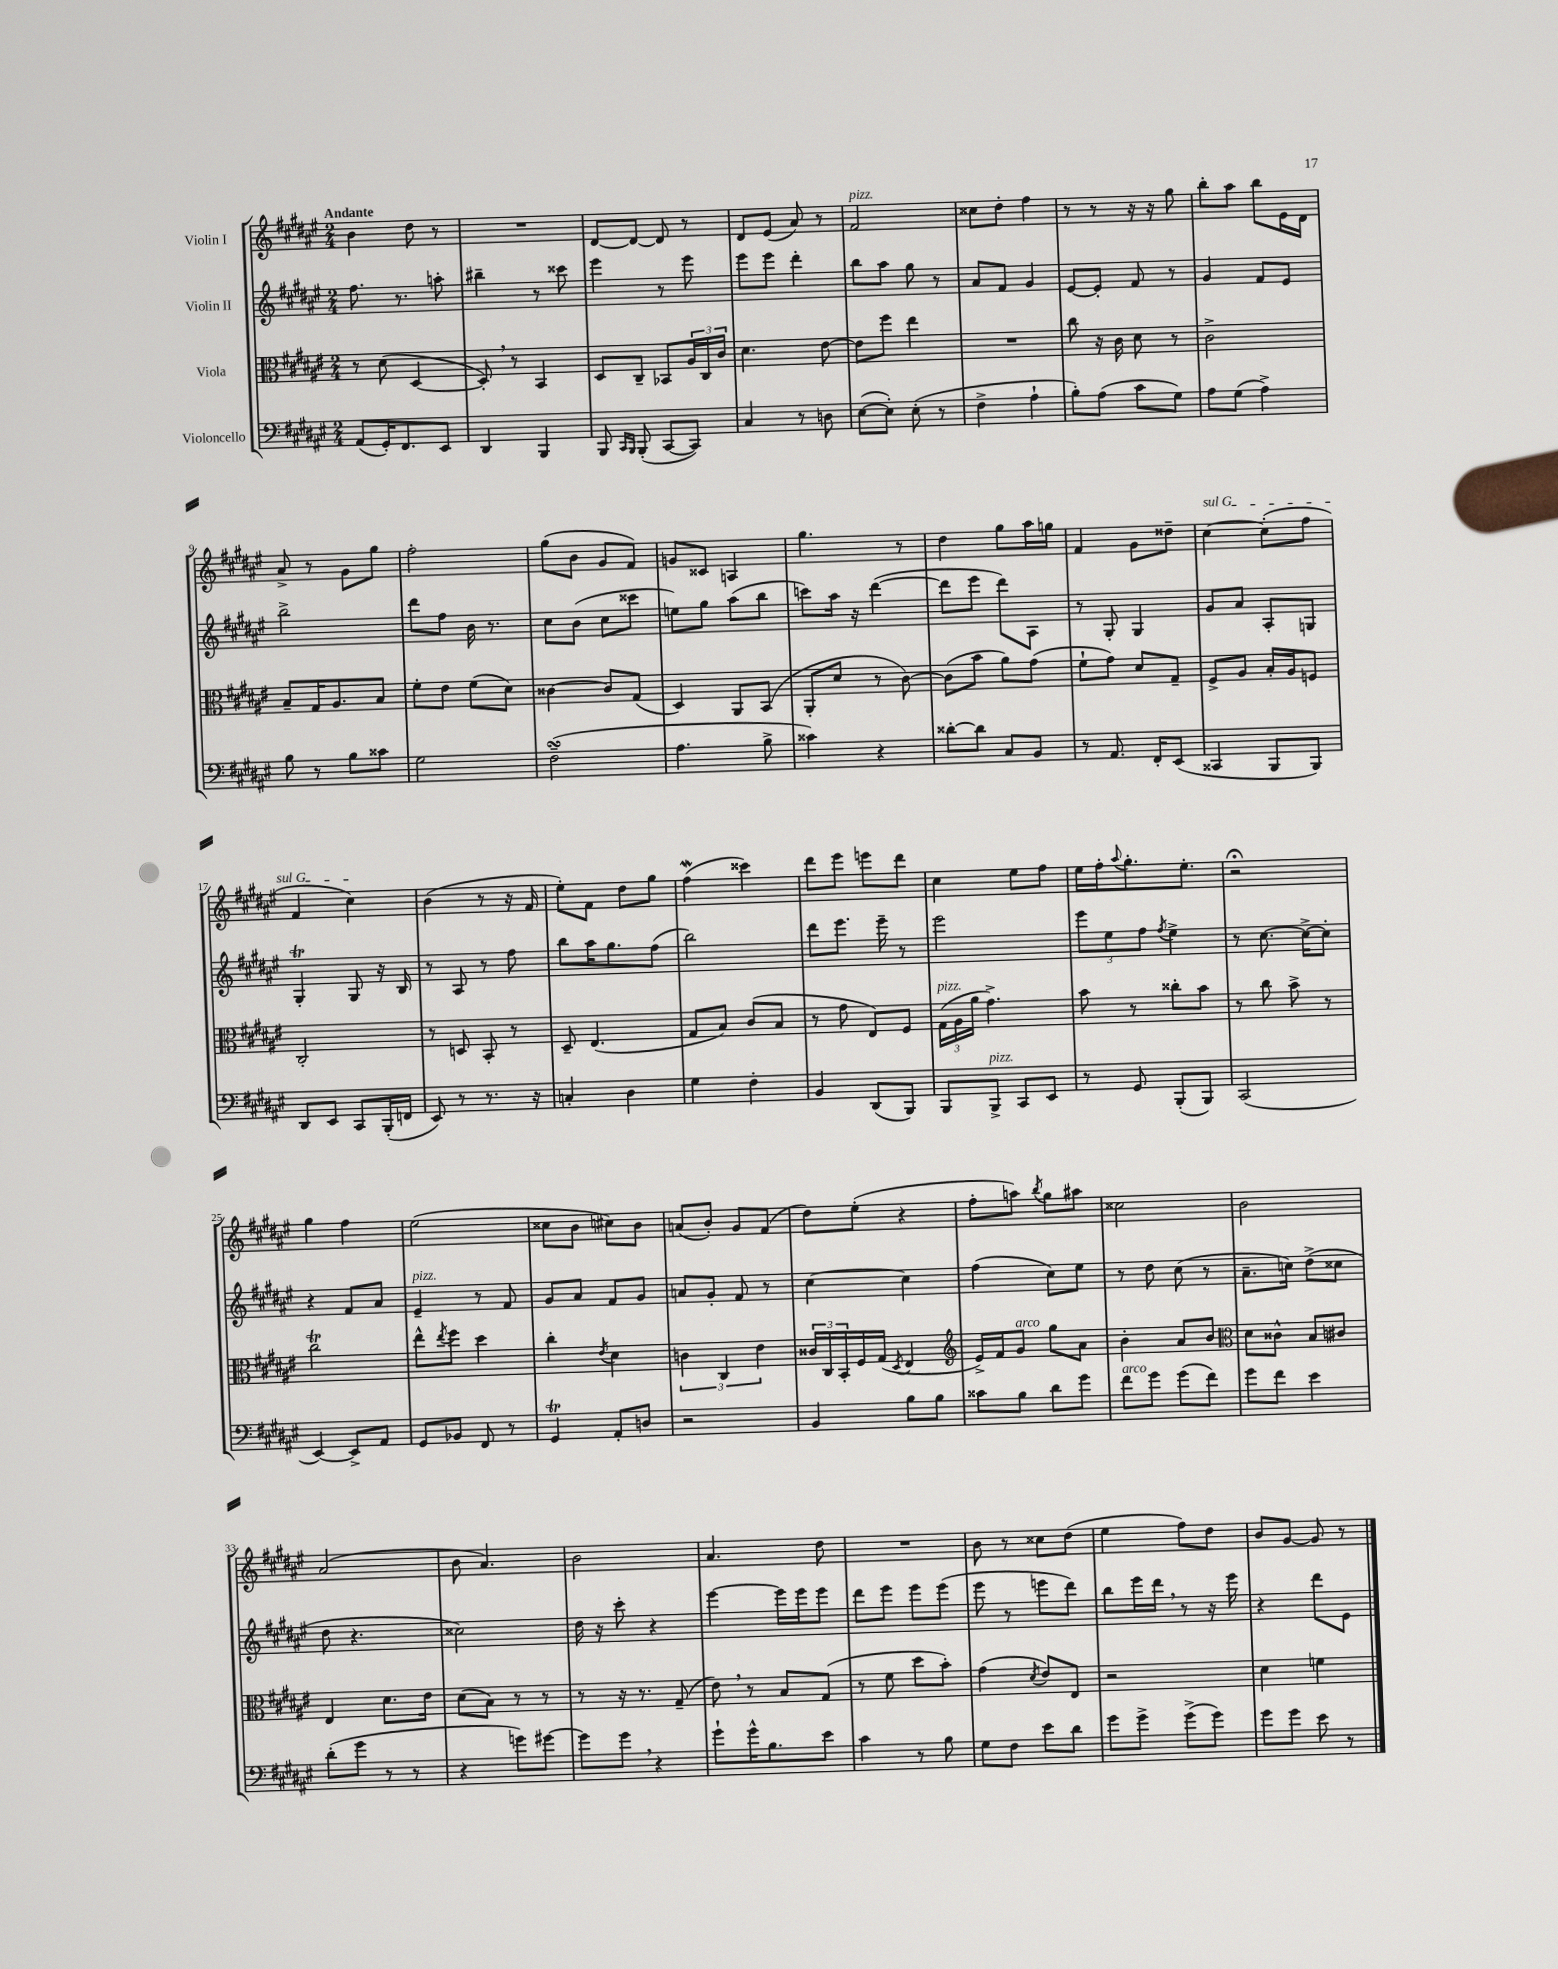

**kern	**kern	**kern	**kern
*part4	*part3	*part2	*part1
*staff4	*staff3	*staff2	*staff1
*I"Violoncello	*I"Viola	*I"Violin II	*I"Violin I
*clefF4	*clefC3	*clefG2	*clefG2
*k[f#c#g#d#a#e#]	*k[f#c#g#d#a#e#]	*k[f#c#g#d#a#e#]	*k[f#c#g#d#a#e#]
*M2/4	*M2/4	*M2/4	*M2/4
=1	=1	=1	=1
!	!	!	!LO:TX:a:B:t=Andante
(8AA#/L	8r	8.ff#\	4b\
16GG#'/K)	(8d#\	.	.
8.FF#/	.	8.r	.
.	[4D#/	.	8dd#\
8EE#/J	.	8aan'\	8r
=2	=2	=2	=2
4DD#/	8D#',/])	4bb#X~\	2r
.	8r	.	.
4BBB/	4BB/	8r	.
.	.	8ccc##X\	.
=3	=3	=3	=3
8BBB/	8D#/L	4eee#\	[8d#/L
16qqCC#/LL	.	.	.
16qqBBB/JJ	.	.	.
(8BBB'/	8C#~/J	.	8d#/J_
[8CC#/L	8BB-X/L	8r	8d#/]
8CC#/J])	24A#/L	8eee#\	8r
.	24C#/	.	.
.	24c#/JJ	.	.
=4	=4	=4	=4
4C#/	4.d#\	8eee#\L	8d#/L
.	.	8eee#\J	(8e#/J
8r	.	4ddd#'\	8a#/)
8Dn\	[8e#\	.	8r
=5	=5	=5	=5
!	!	!	!LO:TX:a:i:t=pizz.
([8E#\L	8e#\L]	8bb\L	2f#/
8E#'\J])	8ff#\J	8aa#\J	.
(8E#'\	4ee#\	8gg#\	.
8r	.	8r	.
=6	=6	=6	=6
4F#^\	2r	8a#/L	8cc##X\L
.	.	8f#/J	8dd#'\J
4A#`\	.	4g#/	4ff#\
=7	=7	=7	=7
8B'\L)	8cc#\	[8e#/L	8r
(8A#\J	16r	8e#'/J]	8r
.	16c#\	.	.
8c#\L	8d#\	8f#/	16r
.	.	.	16r
8G#\J)	8r	8r	8gg#\
=8	=8	=8	=8
8A#\L	2c#^\	4g#/	8bb'\L
(8G#\J	.	.	8aa#\J
4A#^\)	.	8f#/L	8bb\L
.	.	8e#/J	16e#\L
.	.	.	16d#\JJ
!!LO:LB:g=z
=9	=9	=9	=9
8B\	8B~/L	2bb^\	8a#^/
8r	16G#/K	.	8r
.	8.A#/	.	.
8B\L	.	.	8g#\L
8c##X\J	8B/J	.	8gg#\J
=10	=10	=10	=10
2G#\	8f#'\L	8ddd#\L	2ff#'\
.	8e#\J	8ff#\J	.
.	(8f#\L	16b\	.
.	.	8.r	.
.	8d#\J)	.	.
=11	=11	=11	=11
(2F#sSSs~\	[4c##X\	8cc#\L	(8gg#\L
.	.	(8b\J	8b\J
.	8c##/L]	8cc#\L	8g#/L
.	(8G#/J	8ccc##X\J	8f#/J)
=12	=12	=12	=12
4.A#\	4D#/)	8een\L)	8gn/L
.	.	8gg#\J	8c##X/J
.	8AA#/L	(8aa#\L	4An/
8B^\	(8BB/J	8bb\J	.
=13	=13	=13	=13
4c##X\)	8AA#'/L	8cccn\L)	4.gg#\
.	8d#/J	16aa#\Jk	.
.	.	16r	.
4r	8r	([4ddd#\	.
.	[8c#\)	.	8r
=14	=14	=14	=14
[8d##X'\L	(8c#\L]	8ddd#\L]	4dd#\
8d##\J]	8b\J	8eee#\J	.
8C#/L	8a#\L)	8ddd#\L)	8gg#\L
8BB/J	(8g#\J	8A#\J	16aa#\L
.	.	.	16ggn\JJ
=15	=15	=15	=15
8r	8f#`\L	8r	4f#/
8.AA#/	8g#\J)	8G#'/	.
.	8d#/L	4G#/	8g#\L
16FF#'/KL	.	.	.
(8EE#/J	8G#~/J	.	8dd##X~\J
=16	=16	=16	=16
!	!	!	!LO:TX:a:i:t=sul G
4CC##X/	8F#^/L	8g#/L	[4cc#\
.	8A#/J	8a#/J	.
8BBB/L	16B'/LL	8A#'/L	(8cc#'\L]
.	16A#/J	.	.
8BBB/J)	8Fn/J	8Gn/J	8ff#\J
!!LO:LB:g=z
=17	=17	=17	=17
8DD#/L	2C#'/	4G#T'/	4f#/
8EE#/J	.	.	.
8CC#/L	.	8G#/	4cc#\)
(16BBB'/L	.	16r	.
16FFn/JJ	.	16B/	.
=18	=18	=18	=18
8EE#/)	8r	8r	(4b\
8r	8Dn/	8A#/	.
8.r	8BB'/	8r	8r
.	8r	8ff#\	16r
16r	.	.	16f#/
=19	=19	=19	=19
4Cn'/	8D#~/	8bb\L	8ee#'\L)
.	(4.E#/	16aa#\K	8f#\J
.	.	8.gg#\	.
4D#\	.	.	8dd#\L
.	.	(8ff#\J	8gg#\J
=20	=20	=20	=20
4G#\	8G#/L	2bb\)	(4ff#w\
.	8B/J)	.	.
4F#'\	(8c#/L	.	4ccc##X\)
.	8B/J	.	.
=21	=21	=21	=21
4BB/	8r	8ddd#\L	8ddd#\L
.	8g#\	8.eee#\J	8eee#\J
(8DD#/L	8E#/L)	.	8eeen\L
.	.	16eee#~\	.
8BBB/J)	8F#/J	8r	8ddd#\J
=22	=22	=22	=22
!	!LO:TX:a:i:t=pizz.	!	!
8BBB/L	(24G#\LL	2eee#\	4cc#\
.	24A#\	.	.
.	24a#\JJ	.	.
!LO:TX:a:i:t=pizz.	!	!	!
8BBB^/J	4.g#^\)	.	.
8CC#/L	.	.	8ee#\L
8EE#/J	.	.	8ff#\J
=23	=23	=23	=23
8r	8b\	12eee#\L	16ee#\LL
.	.	.	16ff#'\J
.	.	12ee#\	.
.	.	.	8qqaa#/
8GG#/	8r	.	8.gg#'\
.	.	12ff#\J	.
.	.	8qff#/	.
(8BBB'/L	8cc##X'\L	4ee#^\	.
.	.	.	8.ee#'\J
8BBB/J)	8b\J	.	.
=24	=24	=24	=24
(2CC#/	8r	8r	2r;<
.	8cc#\	[8.cc#\	.
.	8b^\	.	.
.	.	16cc#^\KL_	.
.	8r	8cc#'\J]	.
!!LO:LB:g=z
=25	=25	=25	=25
[4EE#/)	2cc#T\	4r	4gg#\
8EE#^/L]	.	8f#/L	4ff#\
8AA#/J	.	8a#/J	.
=26	=26	=26	=26
!	!	!LO:TX:a:i:t=pizz.	!
8GG#/L	8ee#^^\L	4e#~/	(2ee#\
.	8qee#/	.	.
8BB-X/J	8ff#\J	.	.
8FF#/	4dd#\	8r	.
8r	.	8f#/	.
=27	=27	=27	=27
4GG#T/	4cc#'\	8g#/L	8cc##X\L
.	.	8a#/J	8b\J
.	8qe#/	.	.
8AA#'/L	4d#\	8f#/L	8cc#X\L)
8Dn/J	.	8g#/J	8b\J
=28	=28	=28	=28
2r	6cn\	8an/L	(8an/L
.	.	8g#'/J	8b'/J)
.	6C#/	.	.
.	.	8f#/	8g#/L
.	6e#\	.	.
.	.	8r	(8f#/J
=29	=29	=29	=29
4BB/	24c##X/LL	[4cc#\	8dd#\L)
.	24C#/	.	.
.	24BB'/	.	.
.	16F#/	.	(8ee#'\J
.	(16G#/JJ	.	.
.	8qD#/	.	.
8B\L	4E#/	4cc#\]	4r
8B\J	.	.	.
=30	=30	=30	=30
*	*clefG2	*	*
8c##X\L	16e#^/LL)	(4ff#\	8ff#'\L
.	16f#/J	.	.
!	!LO:TX:a:i:t=arco	!	!
8B\J	8g#/J	.	8aan\J)
.	.	.	8qbb/
8d#\L	8gg#\L	8cc#\L)	8gg#\L
8g#\J	8a#\J	8ee#\J	8aa#X\J
=31	=31	=31	=31
!LO:TX:a:i:t=arco	!	!	!
8f#\L	4b'\	8r	2cc##X\
8g#\J	.	8dd#\	.
(8g#\L	8a#/L	(8cc#\	.
8f#\J)	8b/J	8r	.
=32	=32	=32	=32
*	*clefC3	*	*
8g#\L	8d#\L	8.a#~\L	2b\
8f#\J	8c##X^^\J	.	.
.	.	16ccn\Jk)	.
4e#\	8B/L	(8dd#^\L	.
.	8c#X/J	8cc##X\J	.
!!LO:LB:g=z
=33	=33	=33	=33
(8d#'\L	4E#/	8dd#\	(2a#/
8g#\J	.	4.r	.
8r	8.d#\L	.	.
8r	.	.	.
.	16e#\Jk	.	.
=34	=34	=34	=34
4r	(8d#\L	2cc##X\)	8b\
.	8B\J)	.	4.a#/)
8gn\L)	8r	.	.
[8g#X\J	8r	.	.
=35	=35	=35	=35
8g#\L]	8r	16dd#\	2b\
.	.	16r	.
8g#,\J	16r	8ccc#'\	.
.	8.r	.	.
4r	.	4r	.
.	(8G#~/	.	.
=36	=36	=36	=36
8g#`\L	8e#,\)	[4eee#\	4.a#/
16g#^^\K	8r	.	.
8.B\	.	.	.
.	8B/L	16eee#\LL]	.
.	.	16eee#\J	.
8e#\J	(8G#/J	8eee#\J	8dd#\
=37	=37	=37	=37
4c#\	8r	8ddd#\L	2r
.	8f#\	8eee#\J	.
8r	8dd#\L	8eee#\L	.
8B\	8b'\J)	(8eee#\J	.
=38	=38	=38	=38
8G#\L	(4g#\	8eee#\	8b\
8F#\J	.	8r	8r
.	8qd#/	.	.
8e#\L	8e#/L)	8eeen\L	8cc##X\L
8d#\J	8E#/J	8ddd#\J)	(8dd#\J
=39	=39	=39	=39
8g#\L	2r	8bb\L	4ee#\
8g#^\J	.	16eee#\L	.
.	.	16ddd#,\JJ	.
(8g#^\L	.	8r	8ff#\L)
8g#\J)	.	16r	8dd#\J
.	.	16eee#\	.
=40	=40	=40	=40
8g#\L	4d#\	4r	8b/L
8g#\J	.	.	[8g#/J
8e#\	4fn\	8ddd#\L	8g#/]
8r	.	8e#\J	8r
==	==	==	==
*-	*-	*-	*-
